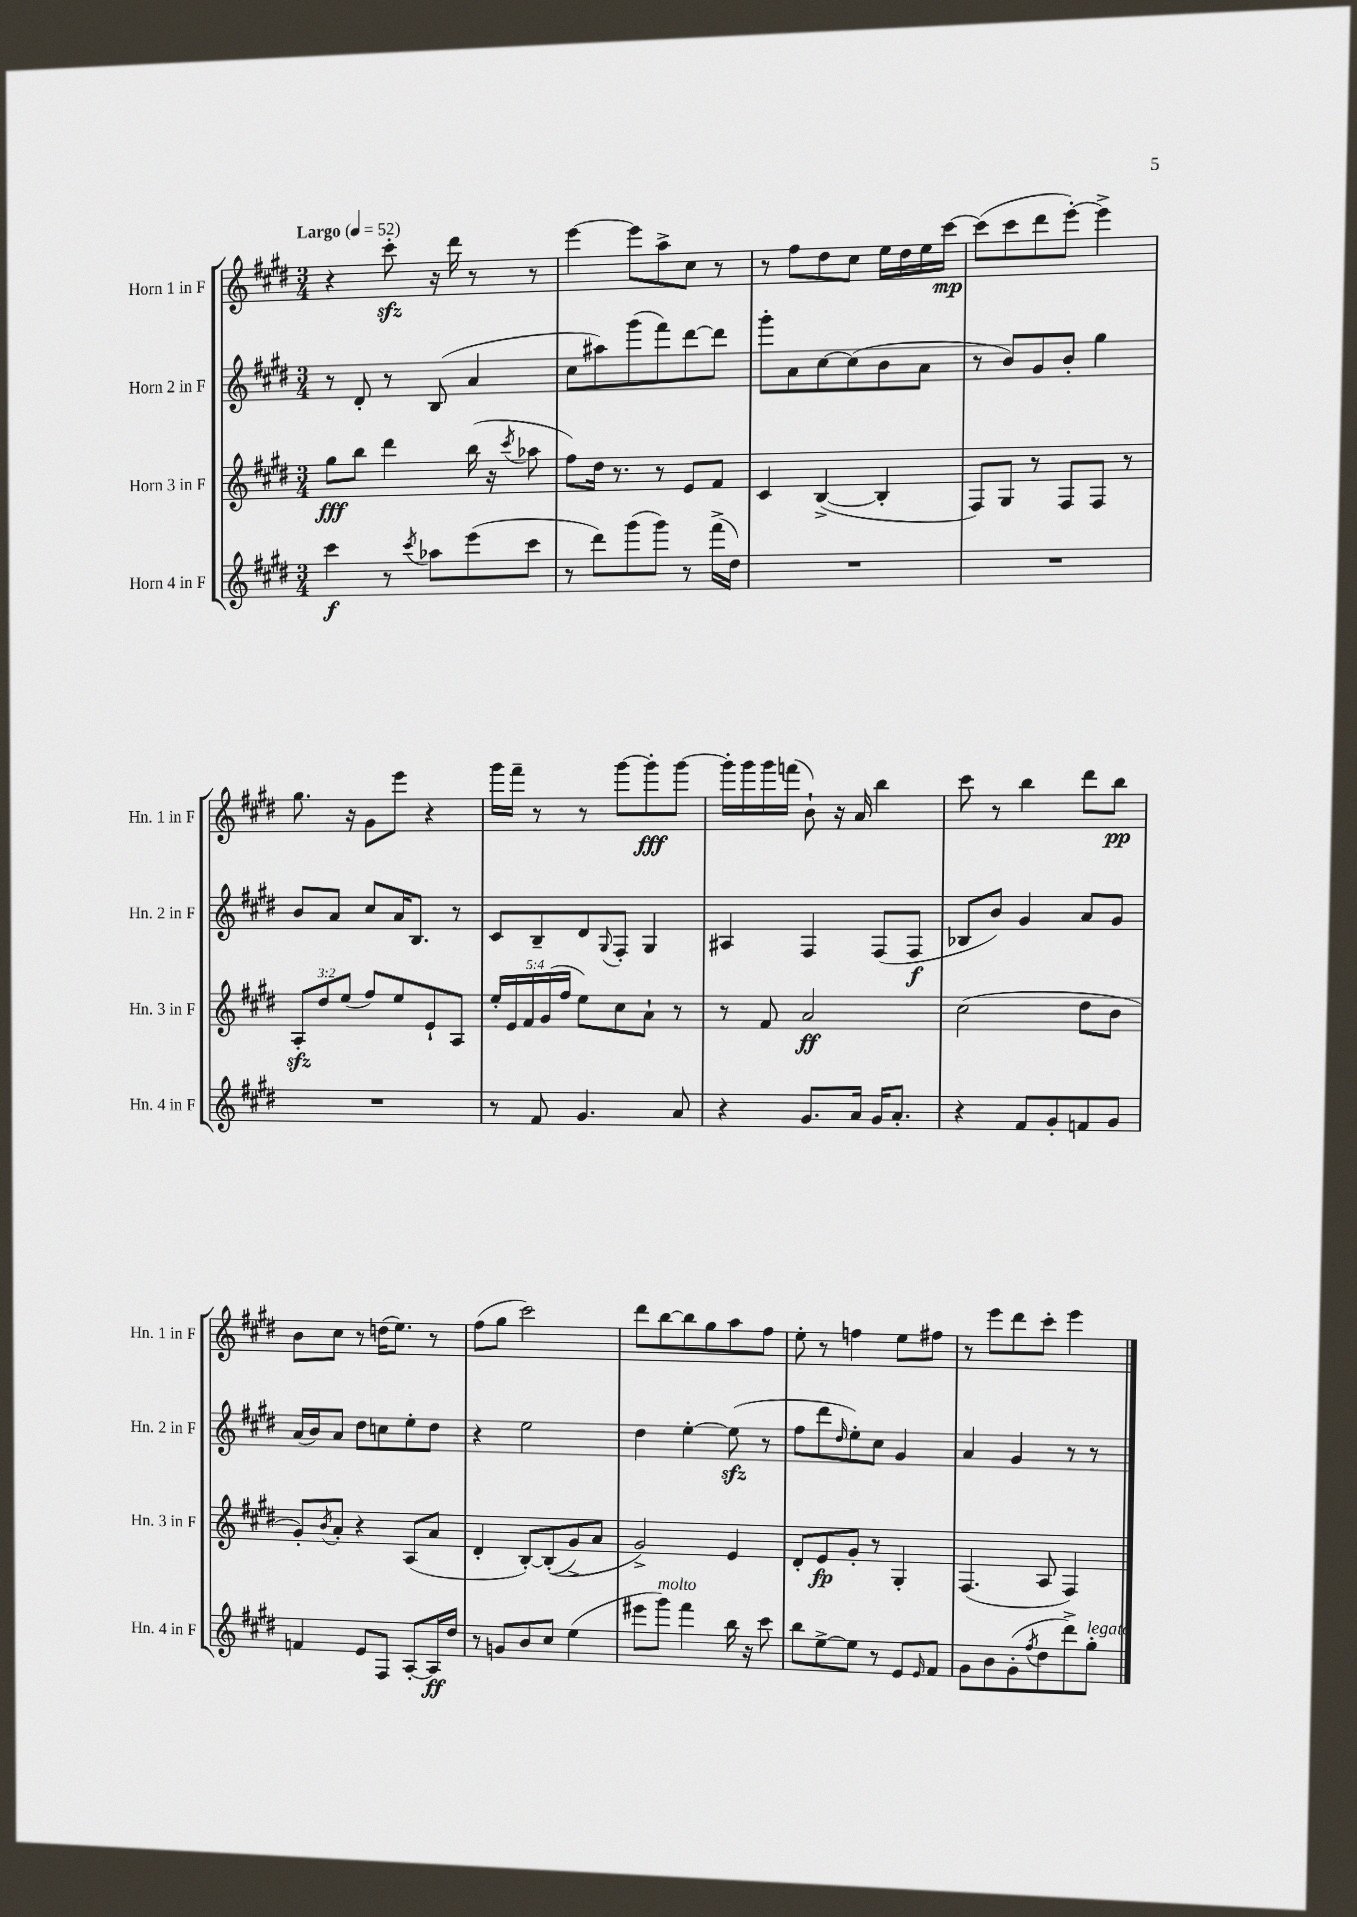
<<
\new StaffGroup <<
\new Staff = "s0" \with { instrumentName = "Horn 1 in F" shortInstrumentName = "Hn. 1 in F" } {
    \clef treble \key e \major \numericTimeSignature \time 3/4 \tempo "Largo" 4 = 52
    r4 cis'''8-.\sfz r16 dis'''16 r8 r8 |
    e'''4~ e'''8 a''8-> cis''8 r8 |
    r8 fis''8 dis''8 cis''8 e''16 dis''16 e''16 cis'''16~\mp |
    cis'''8( cis'''8 dis'''8 e'''8~-.) e'''4-> |
    gis''8. r16 gis'8 e'''8 r4 |
    gis'''16 fis'''16-- r8 r8 gis'''8~ gis'''8-.\fff gis'''8~ |
    gis'''16-. gis'''16 gis'''16 f'''16( b'8-!) r16 a'16 b''4 |
    cis'''8 r8 b''4 dis'''8 b''8\pp |
    b'8 cis''8 r8 d''16( e''8.) r8 |
    fis''8( gis''8 cis'''2) |
    dis'''8 b''8~ b''8 gis''8 a''8 fis''8 |
    e''8-. r8 f''4 e''8 fis''8 |
    r8 e'''8 dis'''8 cis'''8-. e'''4 \bar "|." |
}
\new Staff = "s1" \with { instrumentName = "Horn 2 in F" shortInstrumentName = "Hn. 2 in F" } {
    \clef treble \key e \major \numericTimeSignature \time 3/4
    r8 dis'8-. r8 b8( a'4 |
    cis''8 ais''8) gis'''8( fis'''8) dis'''8~ dis'''8 |
    gis'''8-. a'8 cis''8~ cis''8( b'8 a'8 |
    r8 b'8) gis'8 b'8-. gis''4 |
    b'8 a'8 cis''8 a'16 b8. r8 |
    cis'8 b8-- dis'8 \appoggiatura { gis8 } fis8-. gis4 |
    ais4 fis4 fis8( fis8\f |
    bes8 b'8) gis'4 a'8 gis'8 |
    a'16( b'16) a'8 dis''8 c''8 e''8-. dis''8 |
    r4 e''2 |
    dis''4 e''4~-. e''8\sfz( r8 |
    fis''8 dis'''8 \grace { dis''16 } e''8-.) cis''8 gis'4 |
    a'4 gis'4 r8 r8 \bar "|." |
}
\new Staff = "s2" \with { instrumentName = "Horn 3 in F" shortInstrumentName = "Hn. 3 in F" } {
    \clef treble \key e \major \numericTimeSignature \time 3/4 \override Staff.TupletNumber.text = #tuplet-number::calc-fraction-text
    gis''8\fff b''8 dis'''4 b''16( r16 \acciaccatura { cis'''8 } aes''8 |
    fis''8) dis''16 r8. r8 e'8 fis'8 |
    cis'4 b4~->( b4-. |
    fis8) gis8 r8 fis8 fis8 r8 |
    \tuplet 3/2 { a8-.\sfz dis''8 e''8( } fis''8) e''8 e'8-! a8 |
    \tuplet 5/4 { e''16-. e'16 fis'16 gis'16( fis''16 } e''8) cis''8 a'8-! r8 |
    r8 fis'8 a'2\ff |
    cis''2( dis''8 b'8 |
    gis'8-.) \acciaccatura { b'8 } a'8-. r4 a8( a'8 |
    dis'4-. b8~-.) b8-.(\( gis'8->) a'8 |
    gis'2->\) e'4 |
    dis'8-. e'8\fp gis'8-. r8 gis4-. |
    fis4.( a8 fis4) \bar "|." |
}
\new Staff = "s3" \with { instrumentName = "Horn 4 in F" shortInstrumentName = "Hn. 4 in F" } {
    \clef treble \key e \major \numericTimeSignature \time 3/4
    cis'''4\f r8 \acciaccatura { cis'''8 } aes''8 e'''8( cis'''8 |
    r8 dis'''8) gis'''8( gis'''8) r8 fis'''16->( dis''16) |
    R2. |
    R2. |
    R2. |
    r8 fis'8 gis'4. a'8 |
    r4 gis'8. a'16 gis'16 a'8.-. |
    r4 fis'8 gis'8-. f'8 gis'8 |
    f'4 e'8 fis8 a8~-. a16\ff dis''16 |
    r8 g'8 b'8 cis''8 e''4( |
    eis'''8 gis'''8^\markup { \italic "molto" }) fis'''4 b''16 r16 cis'''8 |
    b''8 e''8~-> e''8 r8 e'8 \grace { e'16 } fis'8 |
    gis'8 b'8 gis'8-.( \acciaccatura { fis''8 } dis''8 dis'''8->) gis''8-.^\markup { \italic "legato" } \bar "|." |
}
>>
>>
\layout { \context { \Score \remove "Bar_number_engraver" } }
